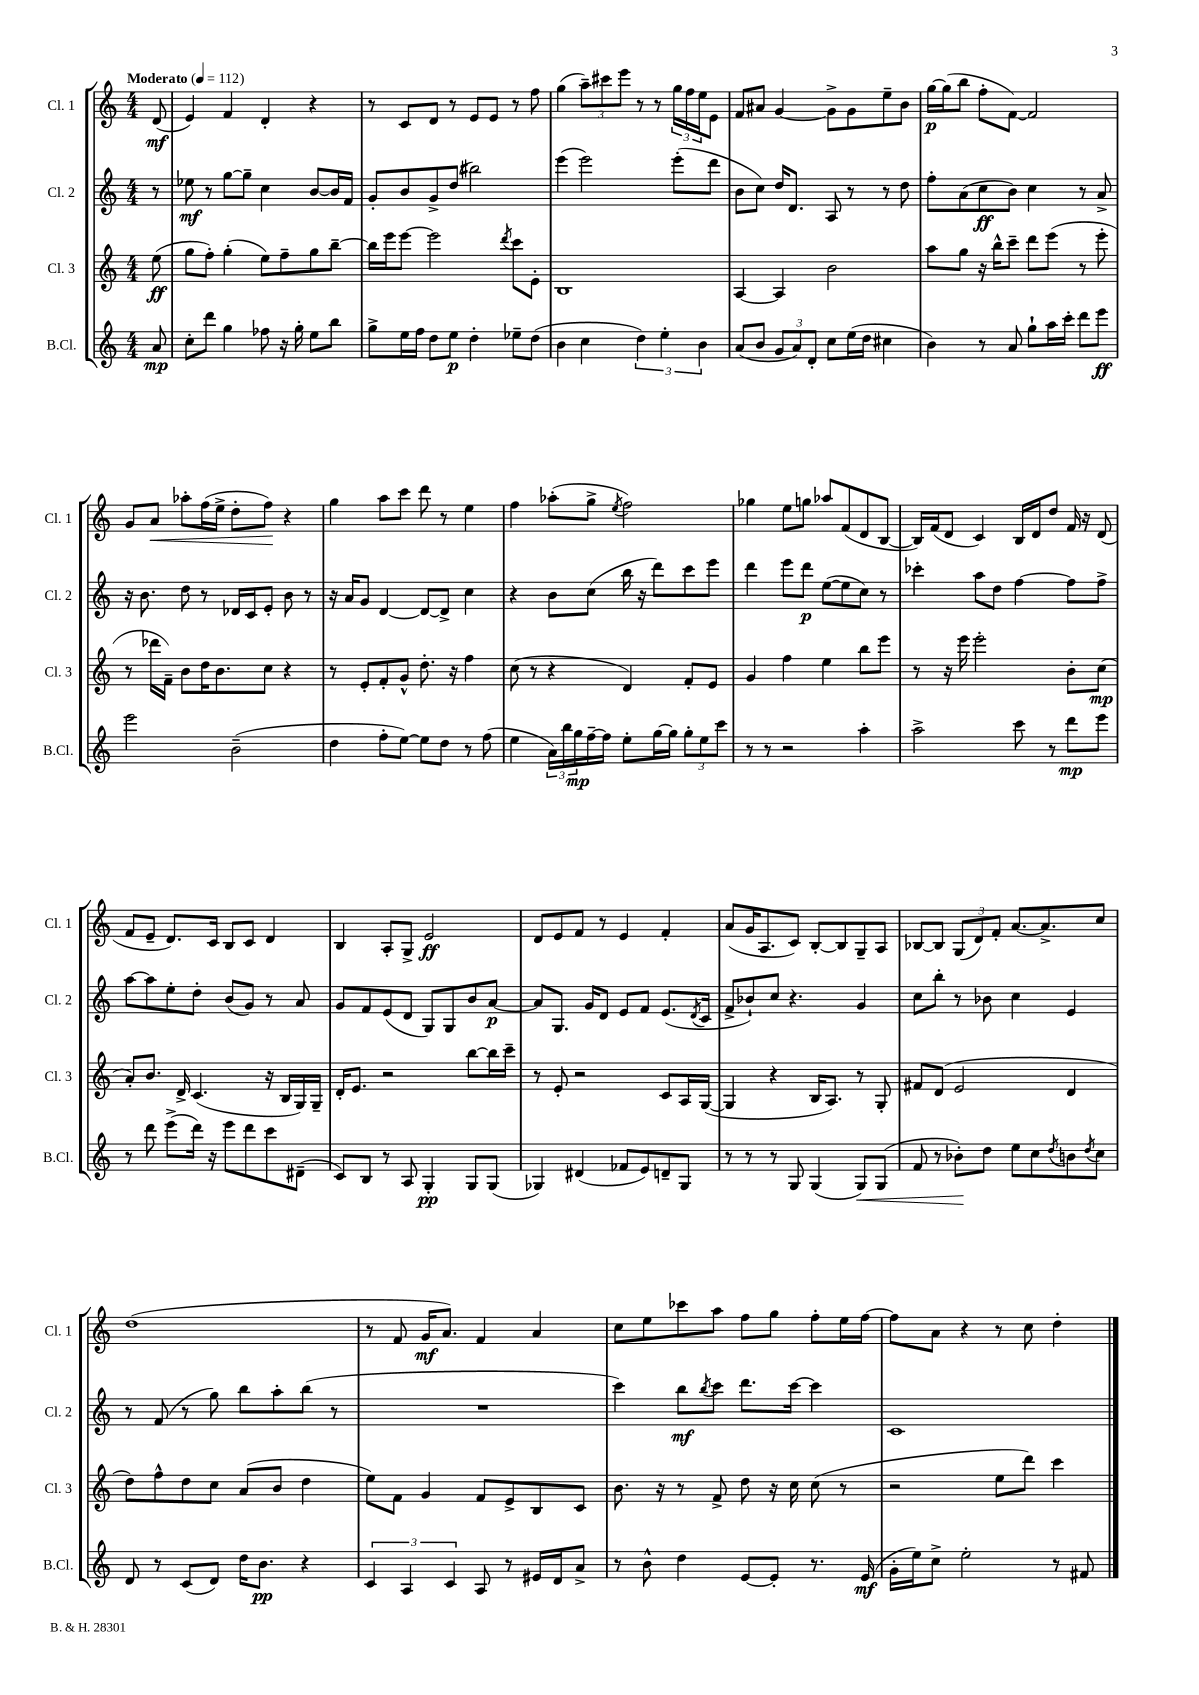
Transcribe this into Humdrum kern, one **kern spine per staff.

**kern	**dynam	**kern	**dynam	**kern	**dynam	**kern	**dynam
*part4	*part4	*part3	*part3	*part2	*part2	*part1	*part1
*staff4	*staff4	*staff3	*staff3	*staff2	*staff2	*staff1	*staff1
*I"B.Cl.	*	*I"Cl. 3	*	*I"Cl. 2	*	*I"Cl. 1	*
*I'B.Cl.	*	*I'Cl. 3	*	*I'Cl. 2	*	*I'Cl. 1	*
*clefG2	*	*clefG2	*	*clefG2	*	*clefG2	*
*k[]	*	*k[]	*	*k[]	*	*k[]	*
*M4/4	*	*M4/4	*	*M4/4	*	*M4/4	*
*MM112	*	*MM112	*	*MM112	*	*MM112	*
=	=	=	=	=	=	=	=
!	!	!	!	!	!	!LO:TX:a:B:t=Moderato	!
8a/	mp	(8ee\	ff	8r	.	(8d/	mf
=1	=1	=1	=1	=1	=1	=1	=1
8cc'\L	.	8gg\L	.	8ee-X\	mf	4e/)	.
8ddd\J	.	8ff'\J)	.	8r	.	.	.
4gg\	.	(4gg'\	.	[8gg\L	.	4f/	.
.	.	.	.	8gg~\J]	.	.	.
8ff-X\	.	8ee\L)	.	4cc\	.	4d'/	.
16r	.	8ff~\	.	.	.	.	.
16gg'\	.	.	.	.	.	.	.
8ee\L	.	8gg\	.	[8b/L	.	4r	.
8bb\J	.	[8bb~\J	.	16b/L]	.	.	.
.	.	.	.	16f/JJ	.	.	.
=2	=2	=2	=2	=2	=2	=2	=2
8gg^\L	.	16bb\LL]	.	8g'/L	.	8r	.
.	.	16eee\J	.	.	.	.	.
16ee\L	.	[8eee\J	.	8b/	.	8c/L	.
16ff\JJ	.	.	.	.	.	.	.
8dd\L	.	2eee\]	.	8g^/	.	8d/J	.
8ee\J	p	.	.	(8dd/J	.	8r	.
4dd'\	.	.	.	2bb#X\)	.	8e/L	.
.	.	.	.	.	.	8e/J	.
.	.	8qddd/	.	.	.	.	.
8ee-X~\L	.	8ccc\L	.	.	.	8r	.
(8dd\J	.	8e'\J	.	.	.	8ff\	.
=3	=3	=3	=3	=3	=3	=3	=3
4b\	.	1B	.	(4eee\	.	(4gg\	.
4cc\	.	.	.	2eee\)	.	12aa~\L)	.
.	.	.	.	.	.	12ccc#X\	.
.	.	.	.	.	.	12eee\J	.
6dd\)	.	.	.	.	.	8r	.
.	.	.	.	.	.	8r	.
6ee'\	.	.	.	.	.	.	.
.	.	.	.	(8eee'\L	.	24gg\LL	.
.	.	.	.	.	.	24ff\	.
6b\	.	.	.	.	.	24ee\J	.
.	.	.	.	8ddd\J	.	8e\J	.
=4	=4	=4	=4	=4	=4	=4	=4
(8a/L	.	[4A/	.	8b\L	.	8f/L	.
8b/J	.	.	.	8cc\J)	.	8a#X/J	.
12g/L	.	4A/]	.	16dd/KL	.	[4g/	.
.	.	.	.	8.d/J	.	.	.
12a/)	.	.	.	.	.	.	.
12d'/J	.	.	.	.	.	.	.
8cc\L	.	2b\	.	8A/	.	8g^\L]	.
(16ee\L	.	.	.	8r	.	8g\	.
16dd\JJ	.	.	.	.	.	.	.
4cc#X\	.	.	.	8r	.	8ee~\	.
.	.	.	.	8dd\	.	8b\J	.
=5	=5	=5	=5	=5	=5	=5	=5
4b\)	.	8aa\L	.	8ff'\L	.	[16gg\LL	p
.	.	.	.	.	.	(16gg\J]	.
.	.	8gg\J	.	(8a\	.	8bb\J	.
8r	.	16r	.	8cc\	ff	8ff'\L	.
.	.	16bb^^\KL	.	.	.	.	.
8a/	.	8ccc~\J	.	8b\J)	.	[8f\J)	.
8gg`\L	.	8ddd\L	.	4cc\	.	2f/]	.
16aa\L	.	(8eee\J	.	.	.	.	.
16ccc'\JJ	.	.	.	.	.	.	.
8ddd\L	.	8r	.	8r	.	.	.
8eee\J	ff	8eee'\	.	8a^/	.	.	.
!!LO:LB:g=z
=6	=6	=6	=6	=6	=6	=6	=6
2eee\	.	8r	.	16r	.	8g/L	.
.	.	.	.	8.b\	.	.	.
!	!	!	!	!	!	!	!LO:HP:b
.	.	16ddd-X\LL	.	.	.	8a/J	<
.	.	16f~\JJ)	.	.	.	.	.
.	.	8b\L	.	8dd\	.	8aa-X'\L	.
.	.	16dd\K	.	8r	.	(16ff\L	.
.	.	8.b\	.	.	.	16ee^\JJ	.
(2b~\	.	.	.	16d-X/LL	.	8dd'\L	.
.	.	.	.	16c/J	.	.	.
.	.	8cc\J	.	8e'/J	.	8ff\J)	.
.	.	4r	.	8b\	.	4r	[
.	.	.	.	8r	.	.	.
=7	=7	=7	=7	=7	=7	=7	=7
4dd\	.	8r	.	16r	.	4gg\	.
.	.	.	.	16a/KL	.	.	.
.	.	8e'/L	.	8g/J	.	.	.
8ff'\L	.	8f'/	.	[4d/	.	8aa\L	.
[8ee\J)	.	8g^^/J	.	.	.	8ccc\J	.
8ee\L]	.	8.dd'\	.	8d/L_	.	8ddd\	.
8dd\J	.	.	.	8d^/J]	.	8r	.
.	.	16r	.	.	.	.	.
8r	.	4ff\	.	4cc\	.	4ee\	.
(8ff\	.	.	.	.	.	.	.
=8	=8	=8	=8	=8	=8	=8	=8
4ee\	.	(8cc\	.	4r	.	4ff\	.
.	.	8r	.	.	.	.	.
24a\LL)	.	4r	.	8b\L	.	(8aa-X'\L	.
24bb\	.	.	.	.	.	.	.
24gg\	mp	.	.	.	.	.	.
[16ff~\	.	.	.	(8cc\J	.	8gg^\J	.
16ff\JJ]	.	.	.	.	.	.	.
.	.	.	.	.	.	8qee/	.
8ee'\L	.	4d/)	.	16bb\	.	2ff\)	.
.	.	.	.	16r	.	.	.
[16gg\L	.	.	.	8ddd\L)	.	.	.
16gg\JJ]	.	.	.	.	.	.	.
12gg'\L	.	8f'/L	.	8ccc\	.	.	.
12ee\	.	.	.	.	.	.	.
.	.	8e/J	.	8eee\J	.	.	.
12ccc\J	.	.	.	.	.	.	.
=9	=9	=9	=9	=9	=9	=9	=9
8r	.	4g/	.	4ddd\	.	4gg-X\	.
8r	.	.	.	.	.	.	.
2r	.	4ff\	.	8eee\L	.	8ee\L	.
.	.	.	.	8ddd\J	p	8ggn\J	.
.	.	4ee\	.	([8ee\L	.	8aa-X/L	.
.	.	.	.	8ee\]	.	(8f/	.
4aa'\	.	8bb\L	.	8cc\J)	.	8d/	.
.	.	8eee\J	.	8r	.	[8B/J	.
=10	=10	=10	=10	=10	=10	=10	=10
2aa^\	.	8r	.	4ccc-X'\	.	16B/LL])	.
.	.	.	.	.	.	(16f/J	.
.	.	16r	.	.	.	8d/J	.
.	.	16eee\	.	.	.	.	.
.	.	2eee'\	.	8aa\L	.	4c/)	.
.	.	.	.	8dd\J	.	.	.
8ccc\	.	.	.	[4ff\	.	16B/LL	.
.	.	.	.	.	.	16d/J	.
8r	.	.	.	.	.	8dd/J	.
8ddd\L	mp	8b'\L	.	8ff\L]	.	16f/	.
.	.	.	.	.	.	16r	.
8eee\J	.	(8cc\J	mp	8ff^\J	.	(8d/	.
!!LO:LB:g=z
=11	=11	=11	=11	=11	=11	=11	=11
8r	.	8a'/L)	.	[8aa\L	.	8f/L	.
8ddd\	.	8.b/J	.	8aa\]	.	8e~/J	.
(8eee^\L	.	.	.	8ee'\	.	8.d/L)	.
.	.	16d^/	.	.	.	.	.
16ddd\Jk)	.	(4.c/	.	8dd'\J	.	.	.
16r	.	.	.	.	.	16c/Jk	.
8eee\L	.	.	.	(8b/L	.	8B/L	.
8ddd\	.	.	.	8g/J)	.	8c/J	.
8ccc\	.	16r	.	8r	.	4d/	.
.	.	16B/LL	.	.	.	.	.
(8d#X~\J	.	16G/)	.	8a/	.	.	.
.	.	16G~/JJ	.	.	.	.	.
=12	=12	=12	=12	=12	=12	=12	=12
8c/L)	.	16d'/KL	.	8g/L	.	4B/	.
.	.	8.e/J	.	.	.	.	.
8B/J	.	.	.	8f/	.	.	.
8r	.	2r	.	(8e/	.	8A'/L	.
8A/	.	.	.	8d/J	.	8G^/J	.
4G'/	pp	.	.	8G/L)	.	2e/	ff
.	.	.	.	8G/	.	.	.
8G/L	.	[8bb\L	.	8b/	.	.	.
(8G/J	.	16bb\L]	.	[8a/J	p	.	.
.	.	16ccc~\JJ	.	.	.	.	.
=13	=13	=13	=13	=13	=13	=13	=13
4G-X/)	.	8r	.	8a/L]	.	8d/L	.
.	.	8e'/	.	8.G/J	.	8e/	.
(4d#X/	.	2r	.	.	.	8f/J	.
.	.	.	.	16g/KL	.	.	.
.	.	.	.	8d/J	.	8r	.
8f-X/L	.	.	.	8e/L	.	4e/	.
8e/)	.	.	.	8f/J	.	.	.
8dn~/	.	8c/L	.	(8.e/L	.	4f'/	.
8G-/J	.	16A/L	.	.	.	.	.
.	.	.	.	8qd/	.	.	.
.	.	([16G/JJ	.	16c/Jk	.	.	.
=14	=14	=14	=14	=14	=14	=14	=14
8r	.	4G/]	.	8f^/L	.	(8a/L	.
8r	.	.	.	8b-X`/)	.	16g/K	.
.	.	.	.	.	.	8.A/	.
8r	.	4r	.	8cc/J	.	.	.
8G/	.	.	.	4.r	.	8c/J)	.
(4G/	.	16B/KL	.	.	.	[8B'/L	.
.	.	8.A/J)	.	.	.	.	.
.	.	.	.	.	.	8B/]	.
!	!LO:HP:b	!	!	!	!	!	!
8G/L)	<	8r	.	4g/	.	8G~/	.
(8G/J	.	8G'/	.	.	.	8A/J	.
=15	=15	=15	=15	=15	=15	=15	=15
8f/	.	8f#X/L	.	8cc\L	.	[8B-X/L	.
8r	.	(8d/J	.	8bb'\J	.	8B-/J]	.
8b-X'\L)	.	2e/	.	8r	.	(12G/L	.
.	.	.	.	.	.	12d/)	.
8dd\J	[	.	.	8b-X\	.	.	.
.	.	.	.	.	.	12f'/J	.
8ee\L	.	.	.	4cc\	.	[8.a/L	.
8cc\	.	.	.	.	.	.	.
.	.	.	.	.	.	8.a^/]	.
8qdd/	.	.	.	.	.	.	.
8bn\	.	4d/	.	4e/	.	.	.
8qdd/	.	.	.	.	.	.	.
8cc\J	.	.	.	.	.	8cc/J	.
!!LO:LB:g=z
=16	=16	=16	=16	=16	=16	=16	=16
8d/	.	8dd\L)	.	8r	.	(1dd	.
8r	.	8ff^^\	.	(8f/	.	.	.
(8c/L	.	8dd\	.	8r	.	.	.
8d/J)	.	8cc\J	.	8gg\)	.	.	.
16dd\KL	.	(8a/L	.	8bb\L	.	.	.
8.b\J	pp	.	.	.	.	.	.
.	.	8b/J	.	8aa'\	.	.	.
4r	.	4dd\	.	(8bb\J	.	.	.
.	.	.	.	8r	.	.	.
=17	=17	=17	=17	=17	=17	=17	=17
6c/	.	8ee\L)	.	1r	.	8r	.
.	.	8f\J	.	.	.	8f/	.
6A/	.	.	.	.	.	.	.
.	.	4g/	.	.	.	16g/KL	mf
.	.	.	.	.	.	8.a/J)	.
6c/	.	.	.	.	.	.	.
8A/	.	8f/L	.	.	.	4f/	.
8r	.	8e^/	.	.	.	.	.
16e#X/LL	.	8B/	.	.	.	4a/	.
16d/J	.	.	.	.	.	.	.
8a^/J	.	8c/J	.	.	.	.	.
=18	=18	=18	=18	=18	=18	=18	=18
8r	.	8.b\	.	4ccc\)	.	8cc\L	.
8b^^\	.	.	.	.	.	8ee\	.
.	.	16r	.	.	.	.	.
4dd\	.	8r	.	8bb\L	mf	8ccc-X\	.
.	.	.	.	8qbb/	.	.	.
.	.	8f^/	.	8ccc\J	.	8aa\J	.
[8e/L	.	8dd\	.	8.ddd\L	.	8ff\L	.
8e'/J]	.	16r	.	.	.	8gg\J	.
.	.	16cc\	.	[16ccc\Jk	.	.	.
8.r	.	(8cc\	.	4ccc\]	.	8ff'\L	.
.	.	8r	.	.	.	16ee\L	.
(16e/	mf	.	.	.	.	[16ff\JJ	.
=19	=19	=19	=19	=19	=19	=19	=19
16g'\LL	.	2r	.	1c	.	8ff\L]	.
16ee\J)	.	.	.	.	.	.	.
8cc^\J	.	.	.	.	.	8a\J	.
2ee'\	.	.	.	.	.	4r	.
.	.	8ee\L	.	.	.	8r	.
.	.	8ddd\J)	.	.	.	8cc\	.
8r	.	4ccc\	.	.	.	4dd'\	.
8f#X/	.	.	.	.	.	.	.
==	==	==	==	==	==	==	==
*-	*-	*-	*-	*-	*-	*-	*-
